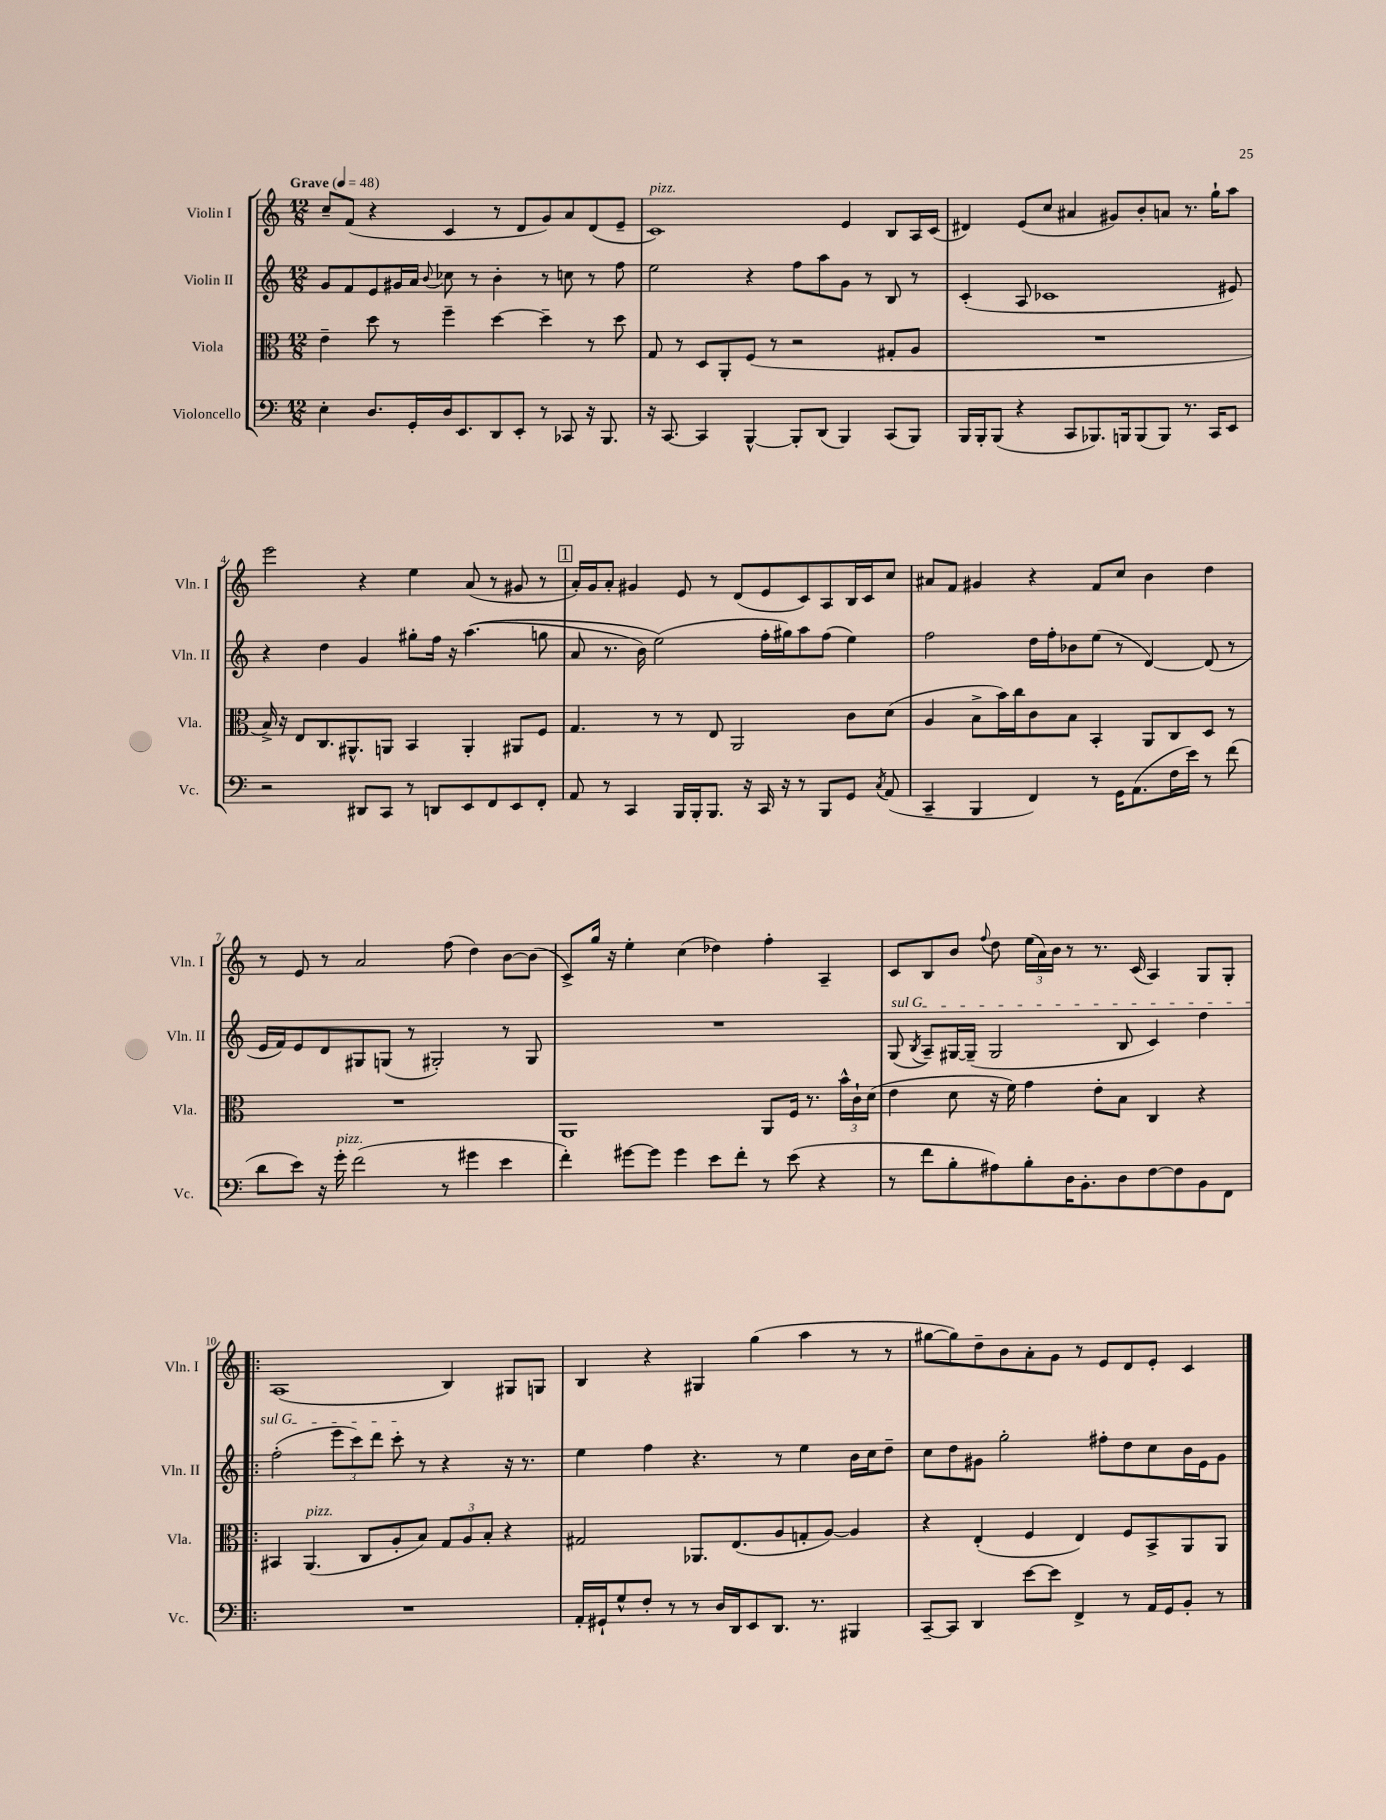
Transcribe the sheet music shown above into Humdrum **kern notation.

**kern	**kern	**kern	**kern
*staff4	*staff3	*staff2	*staff1
*clefF4	*clefC3	*clefG2	*clefG2
*k[]	*k[]	*k[]	*k[]
*M12/8	*M12/8	*M12/8	*M12/8
*MM48	*MM48	*MM48	*MM48
4E'\	4e~\	8g/L	8cc~/L
.	.	8f/	(8f/J
8.D/L	8dd\	8e/	4r
.	8r	16g#/L	.
16GG'/L	.	16a/JJ	.
.	.	8qqb/	.
16D/J	4ff~\	8cc-\	4c/
8.EE/	.	.	.
.	.	8r	.
8DD/	[4dd\	4b'\	8r
8EE'/J	.	.	8d/L
8r	4dd~\]	8r	8g/)
8CC-/	.	8cc\	8a/
16r	8r	8r	(8d/
8.BBB/	.	.	.
.	8dd\	8ff\	8e~/J
=	=	=	=
16r	8G/	2ee\	1c)
[8.CC/	.	.	.
.	8r	.	.
4CC/]	8D/L	.	.
.	8AA'/	.	.
[4BBB^^/	(8F/J	4r	.
.	8r	.	.
8BBB'/]L	2r	8ff\L	.
(8DD/J	.	8aa\	.
4BBB/)	.	8g\J	4e/
.	.	8r	.
(8CC/L	8G#'/L	8B/	8B/L
8BBB/J)	8A/J	8r	16A/L
.	.	.	(16c/JJ
=	=	=	=
16BBB/LL	1.r	(4c'/	4d#/)
16BBB'/J	.	.	.
(8BBB/J	.	.	.
4r	.	8A/	(8e/L
.	.	1c-	8cc/J
8CC/L	.	.	4a#/
8.BBB-/)	.	.	.
.	.	.	8g#/L)
16BBB/k	.	.	.
(8BBB/	.	.	8b'/
8BBB/J)	.	.	8a/J
8.r	.	.	8.r
16CC/LK	.	.	16gg`\LK
8EE/J	.	8e#/)	8aa\J
=	=	=	=
2r	16B^/)	4r	2eee\
.	16r	.	.
.	8E/L	.	.
.	8.C/	4dd\	.
.	8.AA#^^/	.	.
8DD#/L	.	4g/	4r
8CC/J	8AA/J	.	.
8r	4BB/	8gg#'\L	4ee\
8DD/L	.	16ff\Jk	.
.	.	16r	.
8EE/	4AA'/	&((4.aa\	(8a/
8FF/	.	.	8r
8EE/	8AA#/L	.	8g#/
8FF'/J	8F/J	8gg\	8r
=	=	=	=
8AA/	4.G/	8a/	16a'/LL)
.	.	.	16g/J
8r	.	8.r	8a'/J
4CC/	.	.	4g#/
.	.	16b\)	.
.	8r	(2ee\&)	.
16BBB/LL	8r	.	8e/
16BBB'/J	.	.	.
8.BBB/J	8E/	.	8r
.	2AA/	.	(8d/L
16r	.	.	.
16CC/	.	16ff'\LL	8e/
16r	.	16gg#\J)	.
8r	.	8aa\	8c/)
8BBB/L	.	(8ff\J	8A/
8GG/J	8c\L	4ee\)	16B/L
.	.	.	16c/J
8qC/	.	.	.
(8AA/	(8d\J	.	8cc/J
=	=	=	=
4CC~/	4A/	2ff\	8a#/L
.	.	.	8f/J
4BBB/	8B^\L	.	4g#/
.	16b\L)	.	.
.	16cc\J	.	.
4FF/)	8c\	16dd\LL	4r
.	.	16ff'\J	.
.	8B\J	8b-\	.
8r	4BB'/	(8ee\J	8f/L
16GG\LK	.	8r	8cc/J
(8.AA\	.	.	.
.	8AA/L	[4d/)	4b\
16F\L	8C/	.	.
16e\JJ)	.	.	.
8r	8D/J	(8d/]	4dd\
(8f\	8r	8r	.
=	=	=	=
8d\L	1.r	16e/LL	8r
.	.	16f/J)	.
8e\J)	.	8e/	8e/
16r	.	8d/	8r
16g'\	.	.	.
(2f\	.	8G#/	2a/
.	.	(8G/J	.
.	.	8r	.
.	.	2G#'/)	.
8r	.	.	(8ff\
4g#\	.	.	4dd\)
4e\	.	8r	[8b\L
.	.	8G#/	(8b\]J
=	=	=	=
4f'\)	1AA	1.r	8c^/L)
.	.	.	16gg/Jk
.	.	.	16r
[8g#\L	.	.	4ee'\
8g#\]J	.	.	.
4g#\	.	.	(4cc\
8e\L	.	.	4dd-\)
8f'\J	.	.	.
8r	8AA/L	.	4ff'\
(8e\	16F/Jk	.	.
.	8.r	.	.
4r	.	.	4A~/
.	24b^^\LL	.	.
.	24c`\	.	.
.	(24d\JJ	.	.
=	=	=	=
8r	4e\	(8G/	8c/L
.	.	8qB/	.
8f\L	.	8A~/L)	8B/
8B'\	8d\	[16G#/L	8b/J
.	.	(16G#~/]JJ	.
.	.	.	8qqff/
8A#\)	16r	2G#/	8dd\
.	16f\)	.	.
8B'\	4g\	.	(24ee\LL
.	.	.	24a\)
.	.	.	24b\JJ
16D\K	.	.	8r
8.BB'\	.	.	.
.	8e'\L	.	8.r
8D\	8B\J	8B/	.
.	.	.	(16c/
[8F\	4C/	4c/)	4A/)
8F\]	.	.	.
8BB\	4r	4dd\	8G/L
8FF\J	.	.	8G'/J
=!|:	=!|:	=!|:	=!|:
1.r	4BB#/	(2ff'\	(1A
.	(4.AA/	.	.
.	.	12eee\L	.
.	.	12ccc\)	.
.	8C/L	.	.
.	.	12ddd\J	.
.	8A'/	8ccc'\	.
.	8B/J)	8r	.
.	12G/L	4r	4B/)
.	12A/	.	.
.	12B'/J	.	.
.	4r	16r	8G#/L
.	.	8.r	.
.	.	.	8G/J
=	=	=	=
16AA'/LL	2G#/	4ee\	4B/
16GG#`/J	.	.	.
8G^^/	.	.	.
8F'/J	.	4ff\	4r
8r	.	.	.
8r	8.AA-/L	4.r	4G#/
16D/LL	.	.	.
16DD/J	(8.E/	.	.
8EE/	.	.	(4gg\
8.DD/J	8A/	8r	.
.	8G'/	4ee\	4aa\
8.r	.	.	.
.	[8A/J)	.	.
4BBB#/	4A/]	16b\LL	8r
.	.	16cc\J	.
.	.	8dd~\J	8r
=	=	=	=
[8CC~/L	4r	8cc\L	[8gg#\L
8CC/]J	.	8dd\	8gg#\])
4DD/	(4E'/	8g#\J	8dd~\
.	.	2gg'\	8b\
[8e\L	4F/	.	8a'\
8e\]J	.	.	8g\J
4FF^/	4E/)	.	8r
.	.	8ff#'\L	8e/L
8r	8F/L	8dd\	8d/
16AA/LL	8BB^/	8cc\	8e'/J
16GG/J	.	.	.
8BB'/J	8AA/	16b\L	4c/
.	.	16e\J	.
8r	8AA/J	8g#\J	.
==	==	==	==
*-	*-	*-	*-
